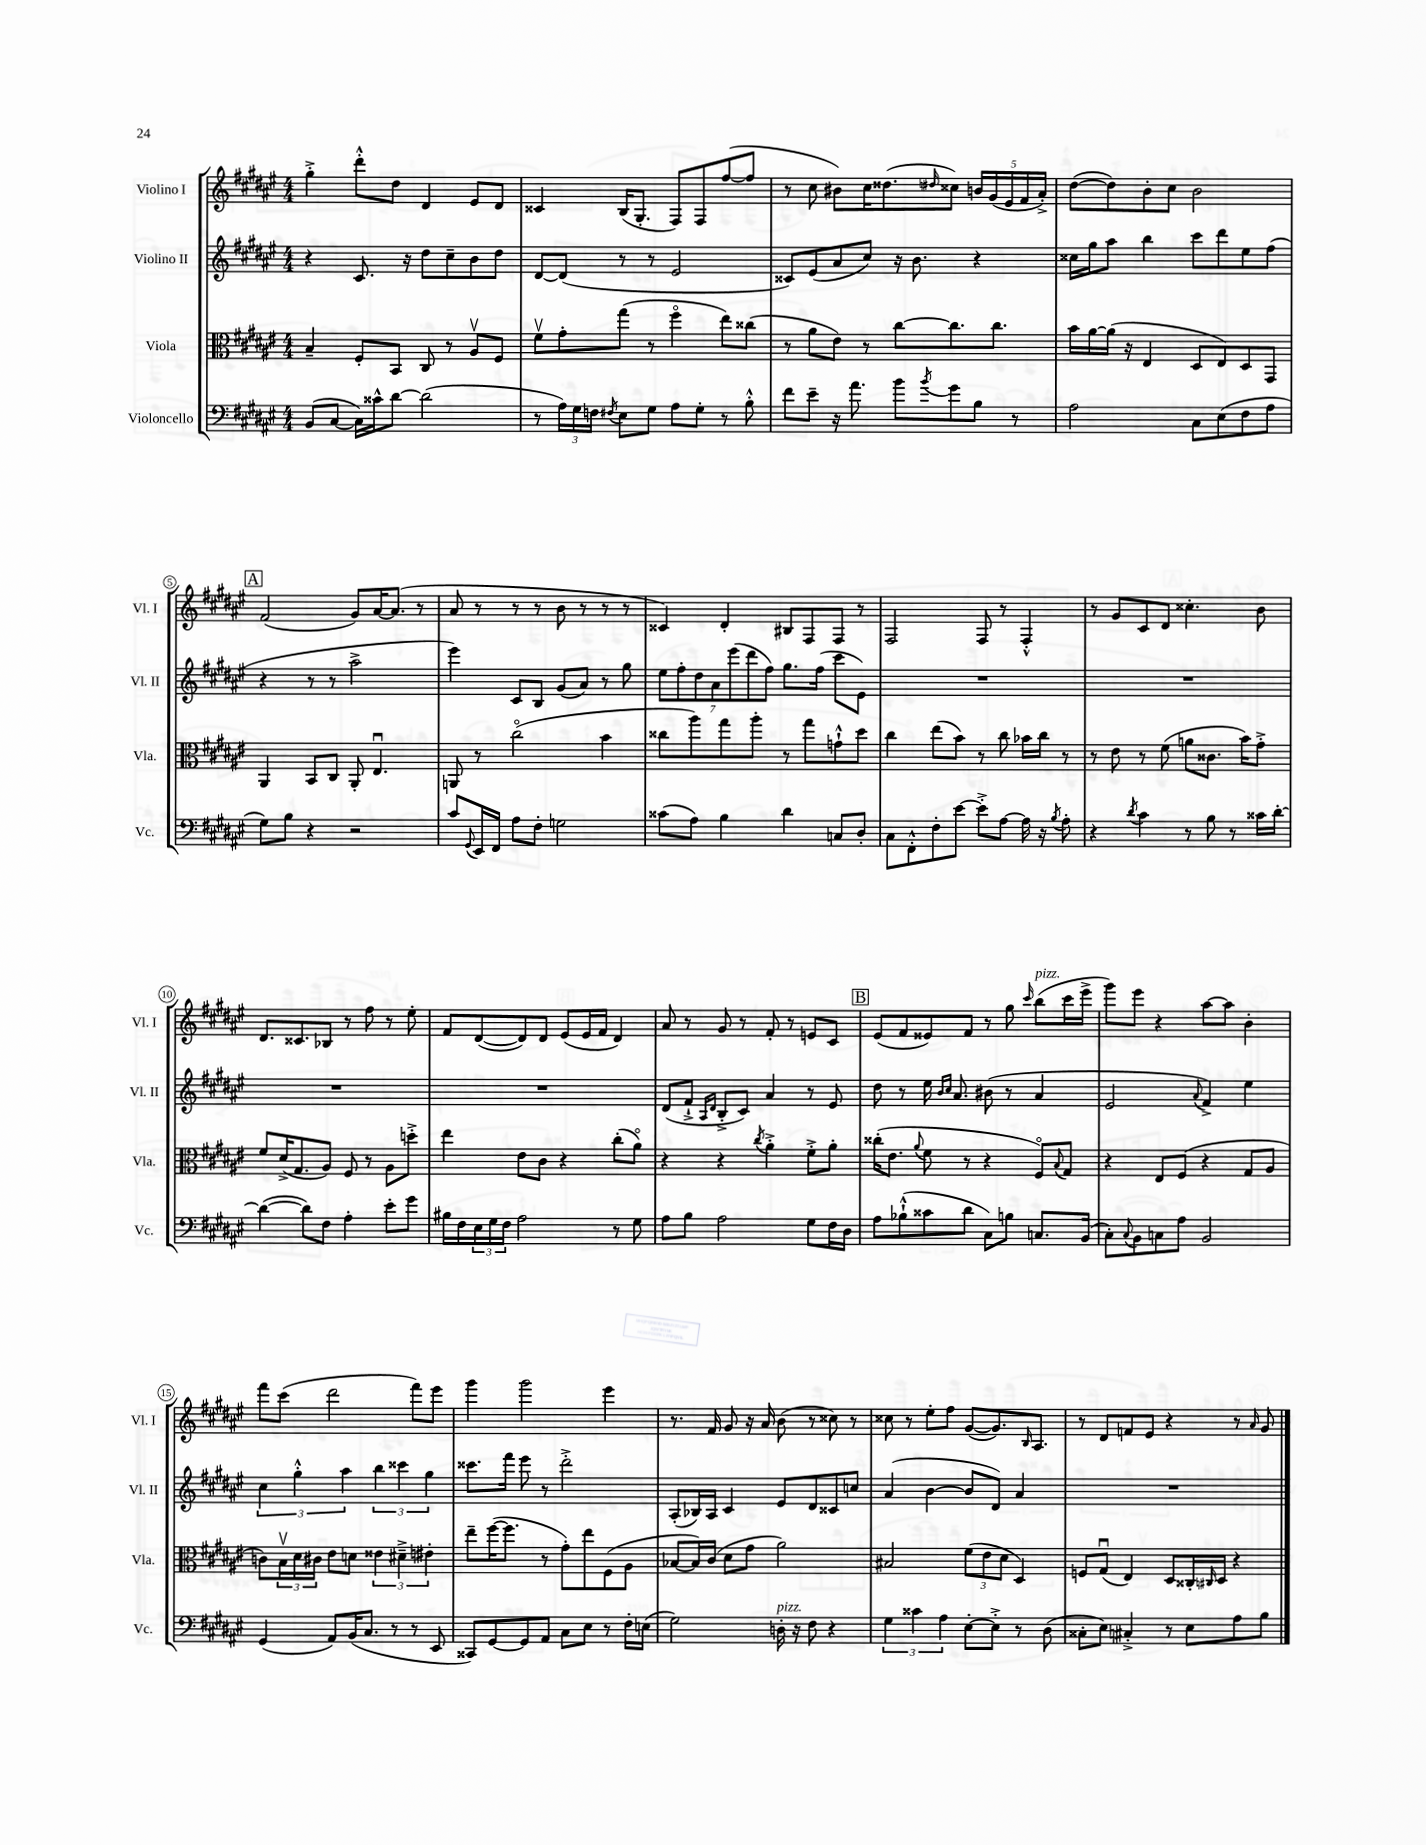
<<
\new StaffGroup <<
\new Staff = "s0" \with { instrumentName = "Violino I" shortInstrumentName = "Vl. I" } {
    \clef treble \key fis \major \numericTimeSignature \time 4/4
    gis''4-.-> dis'''8-.-^ dis''8 dis'4 eis'8 dis'8 |
    cisis'4 b16( gis8.-. fis8) fis8 fis''8~( fis''8 |
    r8 cis''8 bis'8) cis''16 disis''8.( \grace { dis''16 } cisis''8) \tuplet 5/4 { b'16 gis'16( eis'16 fis'16 ais'16-.->) } |
    dis''8~( dis''8) b'8-. cis''8 b'2 |
    \mark \markup { \box "A" } fis'2( gis'8) ais'16~ ais'8.( r8 |
    ais'8 r8 r8 r8 b'8 r8 r8 r8 |
    cisis'4) dis'4-. bis8 fis8 fis8 r8 |
    fis2 fis8 r8 fis4-.-^ |
    r8 gis'8 cis'8 dis'8 cisis''4.-. b'8 |
    dis'8. cisis'8. bes8 r8 fis''8 r8 eis''8-. |
    fis'8 dis'8~( dis'8) dis'8 eis'8( eis'16 fis'16 dis'4) |
    ais'8 r8 gis'8 r8 fis'8-. r8 e'8 cis'8 |
    \mark \markup { \box "B" } eis'8( fis'8 eisis'8) fis'8 r8 gis''8 \grace { cis'''16 } b''8^\markup { \italic "pizz." }( cis'''16 eis'''16-> |
    gis'''8) eis'''8 r4 ais''8~ ais''8 b'4-. |
    fis'''8 cis'''8( dis'''2 fis'''8) eis'''8 |
    gis'''4 gis'''2 eis'''4 |
    r8. fis'16 gis'8 r16 ais'16 b'8( r8 cisis''8) r8 |
    cisis''8 r8 eis''8-. fis''8 gis'8~( gis'8.) \grace { b16 } ais8. |
    r8 dis'8 f'8 eis'8 r4 r8 \grace { ais'16 } gis'8 \bar "|." |
}
\new Staff = "s1" \with { instrumentName = "Violino II" shortInstrumentName = "Vl. II" } {
    \clef treble \key fis \major \numericTimeSignature \time 4/4
    r4 cis'8. r16 dis''8 cis''8-- b'8 dis''8 |
    dis'8~ dis'8( r8 r8 eis'2 |
    cisis'8) eis'8( ais'8 cis''8) r16 b'8. r4 |
    cisis''16 gis''16 ais''8 b''4 cis'''8 dis'''8 eis''8 fis''8( |
    \mark \markup { \box "A" } r4 r8 r8 ais''2-> |
    eis'''4) cis'8 b8 gis'8( ais'8) r8 gis''8 |
    \tuplet 7/4 { eis''8 fis''8-. dis''8 ais'8 eis'''8( dis'''8 fis''8) } gis''8. fis''16( cis'''8 eis'8) |
    R1 |
    R1 |
    R1 |
    R1 |
    dis'8( fis'8-!-> \grace { ais16 dis'16 } b8-.-> cis'8) ais'4 r8 eis'8 |
    \mark \markup { \box "B" } dis''8 r8 eis''16 \grace { b'16 cis''16 } ais'8. bis'8( r8 ais'4 |
    eis'2 \appoggiatura { ais'8 } fis'4->) eis''4 |
    \tuplet 3/2 { cis''4 gis''4-.-^ ais''4 } \tuplet 3/2 { b''4 cisis'''4 gis''4 } |
    cisis'''8. fis'''16 eis'''8 r8 dis'''2-.-> |
    ais8-.( bes16) ais16 cis'4 eis'8 dis'8 cisis'8 c''8 |
    ais'4( b'4~ b'8 dis'8) ais'4 |
    R1 \bar "|." |
}
\new Staff = "s2" \with { instrumentName = "Viola" shortInstrumentName = "Vla." } {
    \clef alto \key fis \major \numericTimeSignature \time 4/4
    b4-- fis8-. b,8 cis8 r8 ais8\upbow fis8 |
    fis'8\upbow gis'8-. gis''8( r8 fis''4\flageolet eis''8) cisis''8( |
    r8 ais'8 eis'8) r8 cis''8~ cis''8. cis''8. |
    b'16 ais'16~ ais'16( r16 eis4 dis8 eis8) dis8 gis,8 |
    \mark \markup { \box "A" } ais,4 b,8 cis8 ais,8-. eis4.\downbow |
    a,8 r8 cis''2\flageolet( b'4 |
    cisis''8 ais''8) gis''8 ais''8-. r8 gis''8 g'8-!-^ dis''8 |
    cis''4 eis''8( b'8) r8 cis''8 bes'16 cis''16 r8 |
    r8 eis'8 r8 fis'8( a'8 cisis'8. b'16) gis'8-.-> |
    fis'8 dis'16->( gis8. ais8) fis8 r8 ais8 d''8-.-> |
    eis''4 eis'8 cis'8 r4 cis''8-.( ais'8\flageolet) |
    r4 r4 \acciaccatura { cis''8 } ais'4-.-> fis'8-.-> ais'8-. |
    \mark \markup { \box "B" } cisis''16-.( eis'8. \appoggiatura { ais'8 } fis'8 r8 r4 fis8\flageolet) \appoggiatura { b8 } gis8 |
    r4 eis8 fis8( r4 gis8 ais8 |
    c'8) \tuplet 3/2 { b16\upbow dis'16 cis'16 } eis'8 d'8 \tuplet 3/2 { eisis'4 dis'4---> eis'4-. } |
    eis''8-- fis''16~( fis''8. r8 gis'8-.) eis''8 fis8( ais8 |
    bes8~ bes16) cis'16( dis'8 gis'8 ais'2) |
    bis2 \tuplet 3/2 { fis'8( eis'8 dis'8 } dis4) |
    f8 gis8\downbow( eis4) dis8 cisis16-. \grace { cis16 } dis16 r4 \bar "|." |
}
\new Staff = "s3" \with { instrumentName = "Violoncello" shortInstrumentName = "Vc." } {
    \clef bass \key fis \major \numericTimeSignature \time 4/4
    b,8( cis8~ cis16) cisis'16-^ dis'8~ dis'2( |
    r8 \tuplet 3/2 { ais16) gis16 f16 } \acciaccatura { fis8 } eis8 gis8 ais8 gis8-. r8 b8-.-^ |
    fis'8 eis'8-- r16 ais'8. b'8 \acciaccatura { b'8 } gis'8 b8 r8 |
    ais2 cis8 eis8( fis8 ais8 |
    \mark \markup { \box "A" } gis8) b8 r4 r2 |
    cis'8 \appoggiatura { gis,8 } eis,16 fis,16 ais8 fis8-. g2 |
    cisis'8( ais8) b4 dis'4 c8 dis8-. |
    cis8 fis,8-.-^ fis8-. eis'8~ eis'8-.-> ais8~ ais16 r16 \acciaccatura { b8 } ais8-. |
    r4 \acciaccatura { dis'8 } cis'4 r8 b8 r8 cisis'16 dis'16~-. |
    dis'4~( dis'8) fis8 ais4-. eis'8-. gis'8 |
    bis16 fis16 \tuplet 3/2 { eis16 gis16 fis16 } ais2 r8 gis8 |
    ais8 b8 ais2 gis8 fis16 dis16 |
    \mark \markup { \box "B" } ais8 bes8-!-^( cisis'8 dis'8 cis8) b8 c8. b,16( |
    cis8-.) \appoggiatura { cis8 } b,8 c8 ais8 b,2 |
    gis,4( ais,8) b,16( cis8. r8 r8 eis,8 |
    cisis,8) gis,8~ gis,8 ais,8 cis8 eis8 r8 fis16-. e16( |
    gis2) d16-.^\markup { \italic "pizz." } r16 fis8 r4 |
    \tuplet 3/2 { gis4 cisis'4 ais4 } eis8~-. eis8-.-> r8 dis8( |
    cisis8-. eis8) cis4-.-> r8 eis8 ais8 b8 \bar "|." |
}
>>
>>
\layout { \context { \Score \override BarNumber.stencil = #(make-stencil-circler 0.1 0.3 ly:text-interface::print) } }
